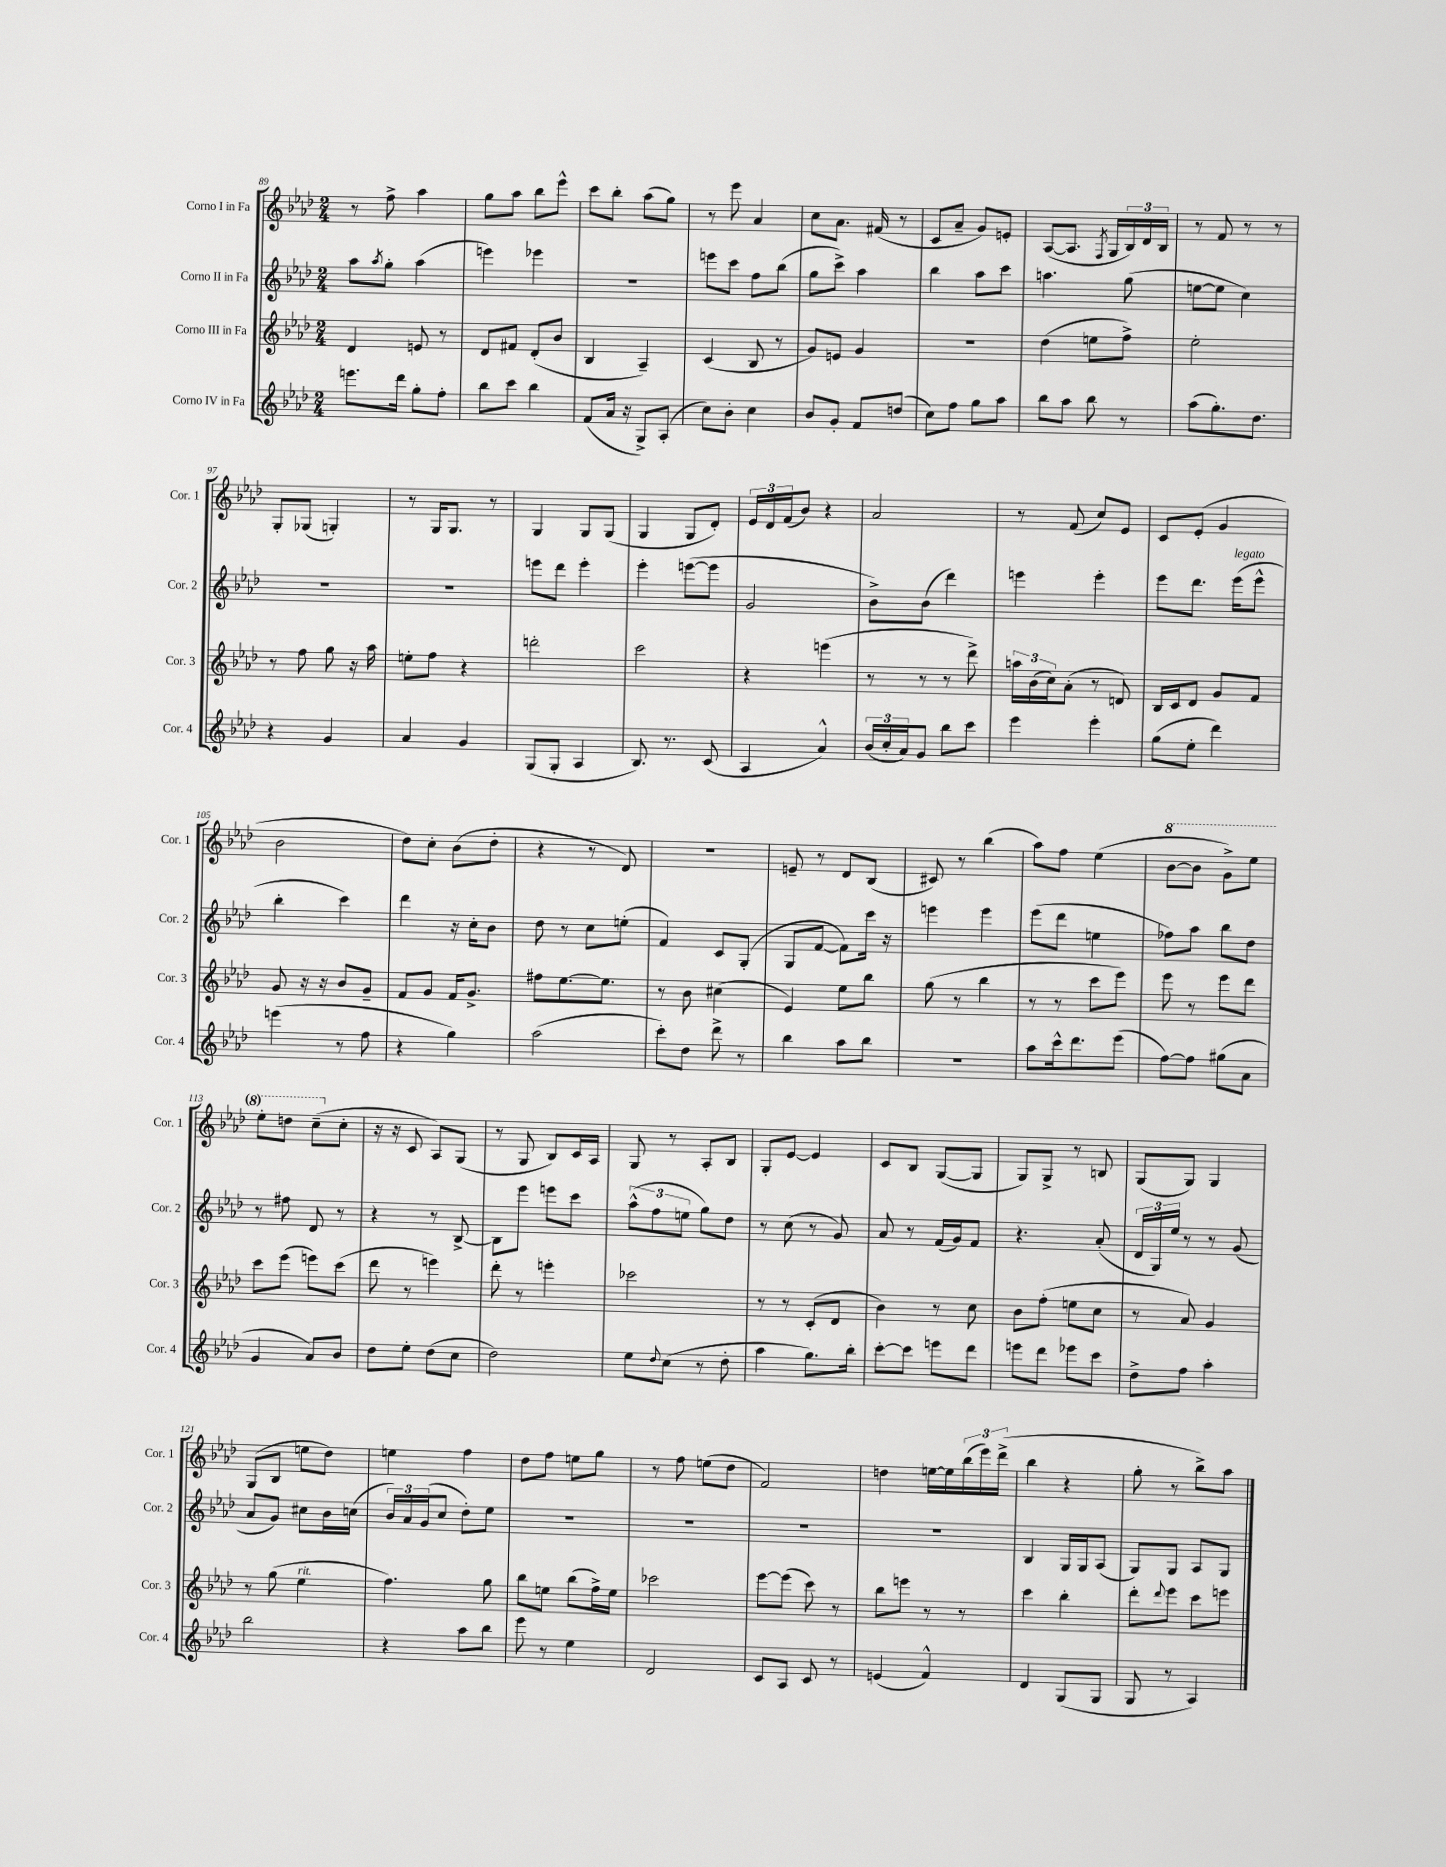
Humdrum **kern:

**kern	**kern	**kern	**kern
*staff4	*staff3	*staff2	*staff1
*clefG2	*clefG2	*clefG2	*clefG2
*k[b-e-a-d-]	*k[b-e-a-d-]	*k[b-e-a-d-]	*k[b-e-a-d-]
*M2/4	*M2/4	*M2/4	*M2/4
8.eee	4d-	8aa-	8r
.	.	8qaa-	.
.	.	8gg'	8ff^
16ddd-	.	.	.
8gg'	8e	(4aa-	4aa-
8ff'	8r	.	.
=	=	=	=
8bb-	8d-	4eee)	8gg
8ccc	8f#	.	8aa-
4bb-	(8d-'	4eee-	8bb-
.	8b-	.	8eee-^^
=	=	=	=
(8f	4B-	2r	8ccc
16a-	.	.	8bb-'
16r	.	.	.
8G^)	4A-~)	.	(8aa-
(8A-'	.	.	8gg)
=	=	=	=
8cc)	(4c	8eee	8r
8b-'	.	8ccc	8eee-
4cc	8B-	8ff	4a-
.	8r	(8bb-	.
=	=	=	=
8b-	8g)	8gg	8cc
8g'	8e	8ccc^)	8.a-
8f	4g	4aa-	.
.	.	.	(16f#
(8dd	.	.	8r
=	=	=	=
8cc)	2r	4bb-	8c
8ff	.	.	8a-~
8gg	.	8aa-	8g)
8aa-	.	8ccc	8e'
=	=	=	=
8bb-	(4dd-	4.aa	([8A-
8aa-	.	.	8.A-]
8bb-	8ee	.	.
.	.	.	8qF
.	.	.	16G
8r	8ff^)	(8gg	24B-)
.	.	.	24d-
.	.	.	24B-
=	=	=	=
(8aa-	2ee-'	[8ee	8r
8.gg')	.	8ee]	8f
.	.	4cc)	8r
8.dd-	.	.	.
.	.	.	8r
=	=	=	=
4r	8r	2r	8G'
.	8ff	.	(8G-
4g	8gg	.	4G')
.	16r	.	.
.	16aa-	.	.
=	=	=	=
4a-	8ee'	2r	8r
.	8ff	.	16G
.	.	.	8.G
4g	4r	.	.
.	.	.	8r
=	=	=	=
(8G	2ddd'	8eee	4G
8G'	.	8ddd-	.
4A-	.	4eee'	8G
.	.	.	(8G
=	=	=	=
8.B-)	2ccc	4eee-'	4G
8.r	.	.	.
.	.	([8eee	8G
(8c	.	8eee]	8d-')
=	=	=	=
4A-	4r	2g	24e-
.	.	.	24d-
.	.	.	(24f
.	.	.	8b-)
4a-^^)	(4eee	.	4r
=	=	=	=
(24b-	8r	8b-^)	2a-
24cc'	.	.	.
24a-)	.	.	.
8g	8r	(8b-	.
8bb-	8r	4ddd-)	.
8ccc	8ddd-^)	.	.
=	=	=	=
4eee-	24aa	4eee	8r
.	(24b-	.	.
.	24cc)	.	.
.	(8a-'	.	(8f
4eee-'	8r	4eee'	8cc)
.	8d)	.	8e-
=	=	=	=
(8gg	16B-	8eee-	8c
.	16c	.	.
8ee-'	8d-	8.ddd-	(8e-'
4ddd-)	8g	.	4g
.	.	(16eee-	.
.	8f	8eee-^^	.
=	=	=	=
(4eee	8g	4bb-'	2b-
.	16r	.	.
.	16r	.	.
8r	8b-	4ccc)	.
8ff	8g~	.	.
=	=	=	=
4r	8f	4ddd-	8dd-)
.	8g	.	8cc'
4gg)	16f	16r	(8b-
.	8.g^	16cc'	.
.	.	8b-	8dd-'
=	=	=	=
(2aa-	8ff#	8dd-	4r
.	[8.ee-	8r	.
.	.	8cc	8r
.	8.ee-]	.	.
.	.	(8ee'	8d-)
=	=	=	=
8ccc')	8r	4f)	2r
8dd-	8b-	.	.
8ddd-^	(4cc#	8c	.
8r	.	(8G'	.
=	=	=	=
4bb-	4e-)	8G	8e~
.	.	[8f	8r
8aa-	8ee-	8f])	8d-
8bb-	8bb-	16ccc	(8B-
.	.	16r	.
=	=	=	=
2r	(8gg	4eee	8c#)
.	8r	.	8r
.	4bb-	4eee	(4bb-
=	=	=	=
8aa-	8r	(8eee-	8aa-)
16ccc^^	8r	8ddd-	8ff
8.ddd-	.	.	.
.	8ccc	4ee	(4ee-
(8eee-	8eee-)	.	.
=	=	=	=
[8ff)	8eee-	8ff-)	[8bb-
8ff]	8r	8aa-	8bb-]
(8gg#	8eee-	8bb-	8gg^)
8a-	8ddd-	8dd-	8eee-
=	=	=	=
4g	8ccc	8r	8eee-'
.	(8eee-	8ff#	8ddd
8a-)	8eee)	8d-	(8ccc~
8b-	(8ccc	8r	8cc'
=	=	=	=
8dd-	8ddd-	4r	16r
.	.	.	16r
8ee-'	8r	.	8c
(8dd-	4eee)	8r	8A-)
8cc	.	[8B-^	(8G
=	=	=	=
2dd-)	8ddd-'	8B-]	8r
.	8r	8eee-	8G
.	4eee'	8eee	8B-)
.	.	8ccc	16c
.	.	.	16A-
=	=	=	=
8ee-	2ccc-	(12aa-^^	8G
.	.	12ff	.
8qqdd-	.	.	.
(8cc	.	.	8r
.	.	12ee	.
8r	.	8gg)	8A-'
8dd-'	.	8dd-	8B-
=	=	=	=
4aa-	8r	8r	8G'
.	8r	(8cc	[8e-
8.gg)	(8c'	8r	4e-]
.	8d-	8g)	.
16bb-'	.	.	.
=	=	=	=
[8ccc'	4b-)	8a-	8c
8ccc]	.	8r	8B-
8eee	8r	(16f	([8G
.	.	16g)	.
8ddd-	8cc	8f	8G]
=	=	=	=
8eee	8b-	4.r	8G)
8ddd-	(8ff'	.	8G^
8eee-	8ee	.	8r
8ccc	8cc	(8a-'	8B
=	=	=	=
8dd-^	8r	24d-	(8G
.	.	24G)	.
.	.	24ee-	.
8ff	8a-)	8r	8G)
4aa-'	4g	8r	4G
.	.	(8g	.
=	=	=	=
2bb-	8r	8a-	(8G
.	(8gg	8g)	8B-
.	4ee-	8cc#	8ee
.	.	16b-	8dd-)
.	.	(16cc	.
=	=	=	=
4r	4.ff)	24b-)	4ee
.	.	24a-	.
.	.	(24g	.
.	.	8cc	.
8aa-	.	8dd-')	4ff
8bb-	8gg	8ee-	.
=	=	=	=
8eee-	8bb-	2r	8dd-
8r	8ee	.	8ff
4ee-	(8bb-	.	8ee
.	16ff^)	.	8gg
.	16ee	.	.
=	=	=	=
2d-	2ccc-	2r	8r
.	.	.	8ff
.	.	.	(8ee
.	.	.	8dd-
=	=	=	=
8c	[8eee-	2r	2f)
8A-	(8eee-]	.	.
8c	8ccc)	.	.
8r	8r	.	.
=	=	=	=
(4e	8bb-	2r	4dd
.	8eee	.	.
4f^^)	8r	.	[16ee
.	.	.	16ee]
.	8r	.	(24bb-
.	.	.	24eee-)
.	.	.	(24ddd-^
=	=	=	=
4d-	4ccc	4B-	4bb-
(8G	4bb-'	16G	4r
.	.	16G	.
8G	.	(8A-	.
=	=	=	=
8G	8ddd-'	8G)	8gg'
.	8qqddd-	.	.
8r	8eee-	8G	8r
4A-)	8ccc	8A-	8bb-^)
.	8eee	8G	8aa-
==	==	==	==
*-	*-	*-	*-
